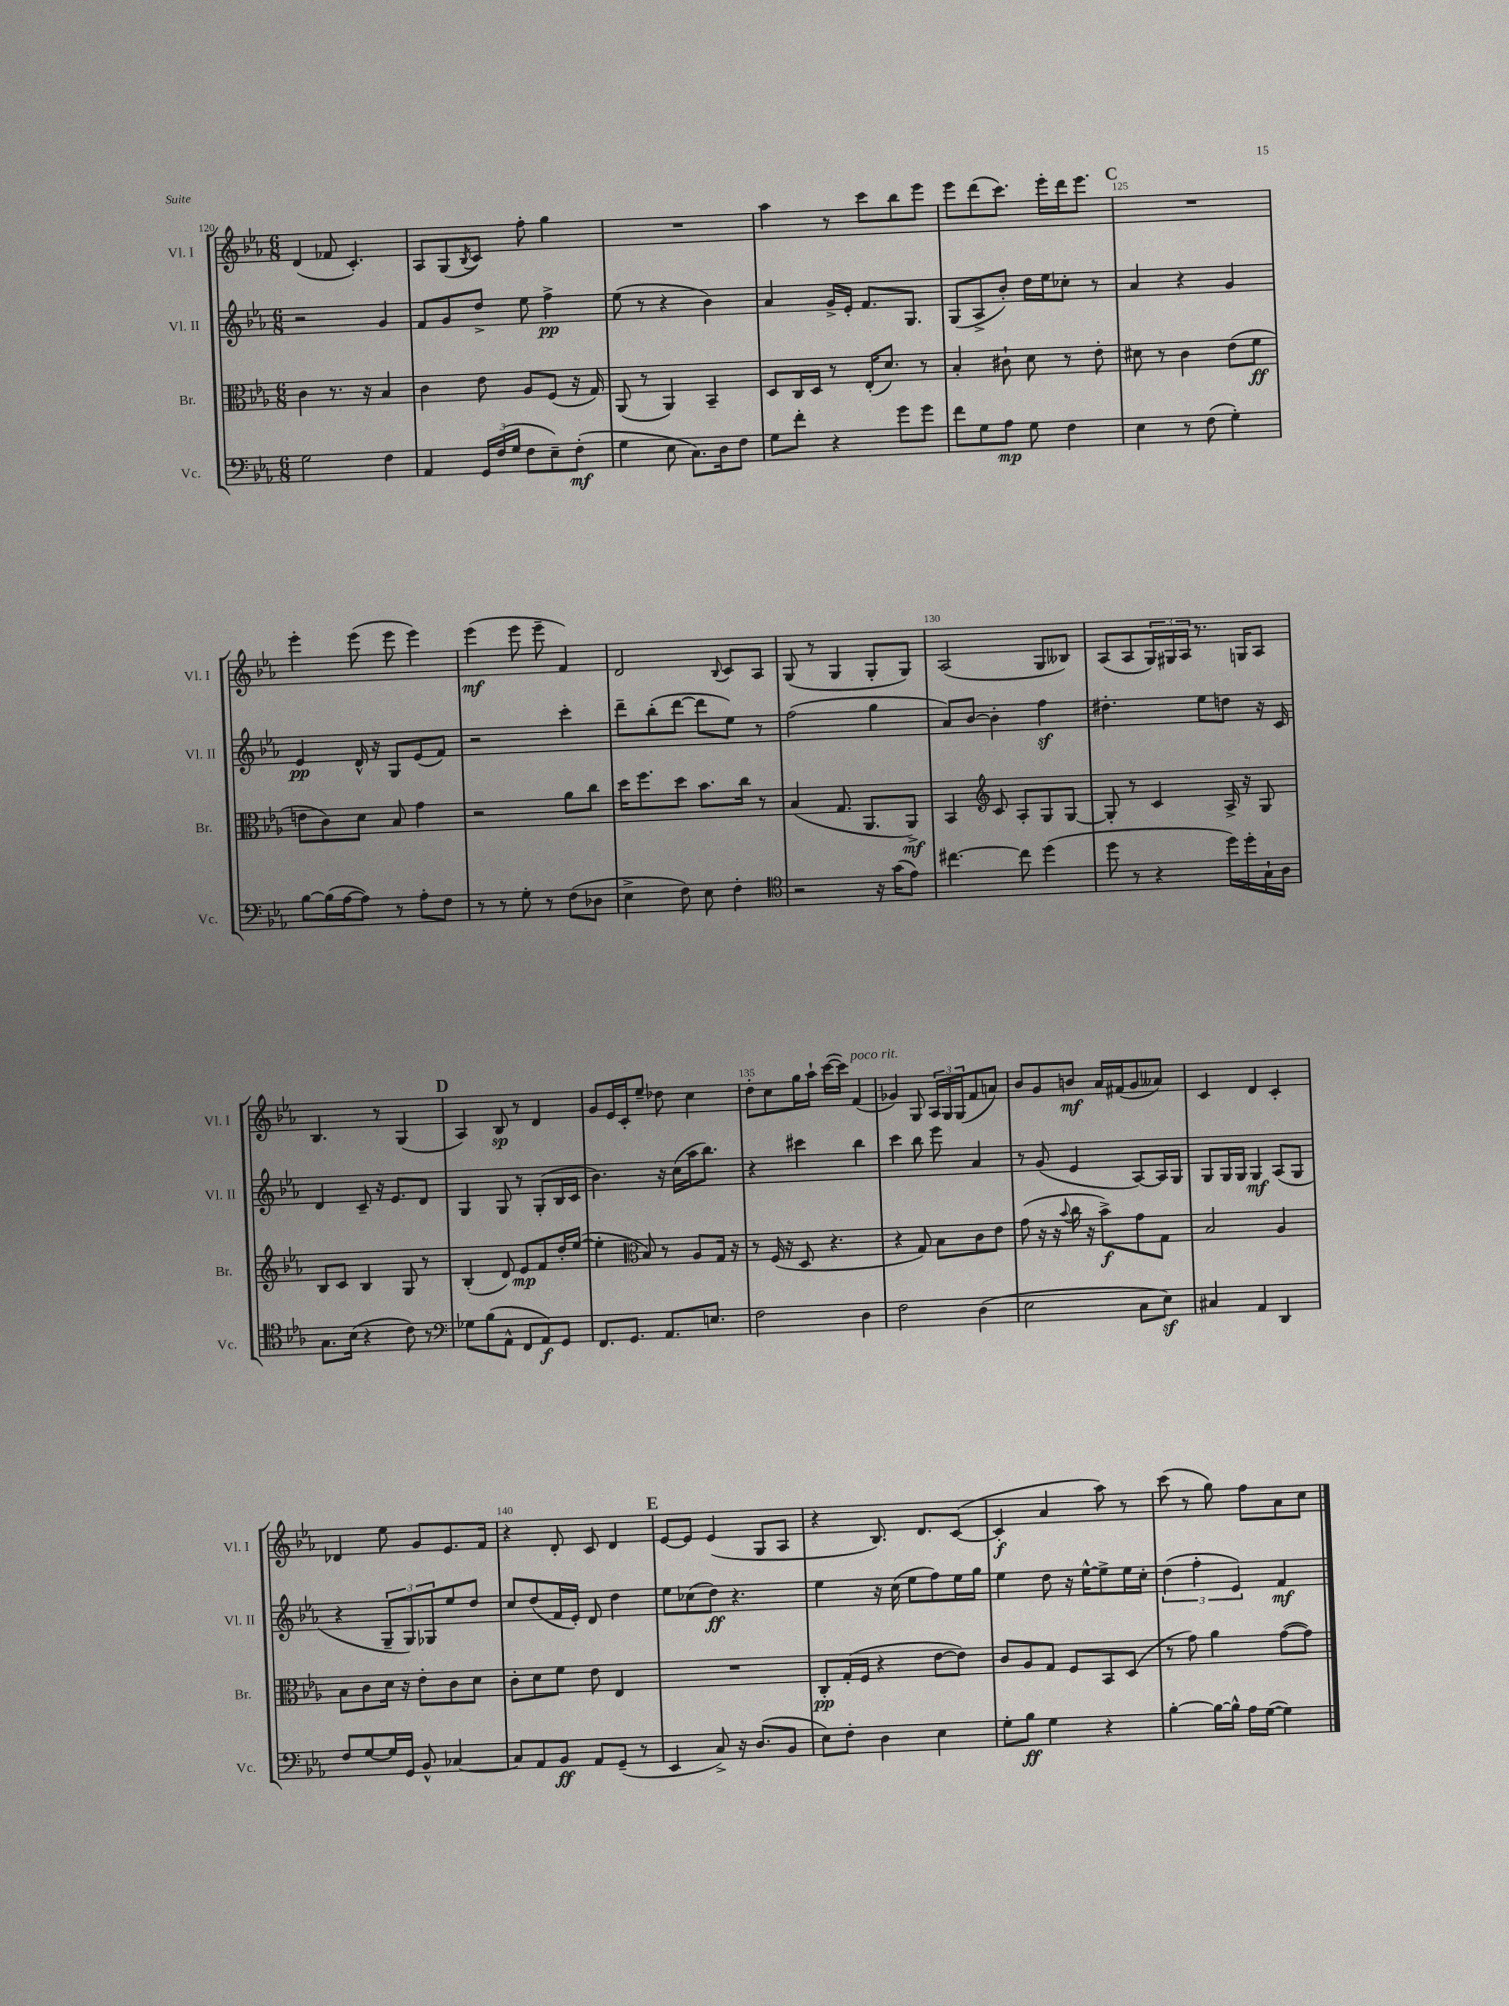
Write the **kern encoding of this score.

**kern	**kern	**kern	**kern
*staff4	*staff3	*staff2	*staff1
*clefF4	*clefC3	*clefG2	*clefG2
*k[b-e-a-]	*k[b-e-a-]	*k[b-e-a-]	*k[b-e-a-]
*M6/8	*M6/8	*M6/8	*M6/8
2G	4c	2r	(4d
.	8.r	.	8f-
.	.	.	4.c')
.	16r	.	.
4F	4B-	4g	.
=	=	=	=
4AA-	4c	8f	8A-
.	.	8g	(8G
.	.	.	8qB-
24GG	8e-	8dd^	8c)
(24F	.	.	.
24G	.	.	.
8F	8A-	8ee-	8ff'
8E-~)	(8F	4ff^	4gg
(8F'	16r	.	.
.	16G)	.	.
=	=	=	=
4G	(8AA-	(8ee-	2.r
.	8r	8r	.
8E-	4AA-)	4r	.
8.C)	.	.	.
.	4BB-~	4b-)	.
16D	.	.	.
8F	.	.	.
=	=	=	=
8G	8D	4a-	4aa-
8f'	16C	.	.
.	16D	.	.
4r	8r	16g^	8r
.	.	16e-'	.
.	(16E-'	8.f	8ccc
.	8.d)	.	.
8g	.	.	8bb-
.	.	8.G	.
8g	8r	.	8eee-
=	=	=	=
8f	4B-'	(8G	8eee-
8G	.	8A-^	(8ddd
8A-	8c#`	8b-')	8.ccc)
8G	8d	16dd	.
.	.	16ee-	16eee-'
4F	8r	8cc-'	16ddd
.	.	.	8.eee-
.	8e-'	8r	.
=	=	=	=
4E-	8d#	4a-	2.r
.	8r	.	.
8r	4c	4r	.
(8F	.	.	.
4G')	(8e-	4g	.
.	8f	.	.
=	=	=	=
[8B-	8e	4e-	4eee-'
(16B-]	8c)	.	.
[16A-	.	.	.
8A-])	8d	16d^^	(8eee-
.	.	16r	.
8r	8B-	8G	8eee-
8A-'	4g	(8e-	4eee-)
8F	.	8f)	.
=	=	=	=
8r	2r	2r	(4eee-
8r	.	.	.
8G'	.	.	8eee-
8r	.	.	8eee-~
(8F	8a-	4ccc'	4f)
8D-	8cc	.	.
=	=	=	=
4E-^	16dd	8ddd~	2d
.	8.ff	.	.
.	.	(8bb-'	.
8F)	8dd	[8ddd	.
8E-	8.b-	8ddd]	.
.	.	.	8qqB-
4F'	.	8ee-)	8c
.	16cc	.	.
.	8r	8r	8A-
=	=	=	=
*clefC4	*	*	*
2r	(4B-	(2ff	(8G
.	.	.	8r
.	8.G	.	4G
.	8.AA-	.	.
16r	.	4gg	8G'
(16g	.	.	.
8e-)	8AA-^)	.	8G)
=	=	=	=
[4.cc#	4BB-	8a-)	(2A-
.	.	[8b-	.
*	*clefG2	*	*
.	8c	4b-']	.
8cc#]	8A-'	.	.
(4dd	8G	4ff	8G
.	[8G	.	8B--)
=	=	=	=
8dd	8G']	4.dd#'	(8A-
8r	8r	.	8A-
4r	4c	.	24G)
.	.	.	24G#
.	.	.	24A-
.	.	8ee-	8.r
16dd)	16A-^	8dd	.
16dd'	16r	.	16G
16G`	8G	16r	8A-
16A-	.	16c	.
=	=	=	=
8.G	8B-	4d	4.B-
.	8c	.	.
(16B-	.	.	.
4r	4B-	8c~	.
.	.	16r	8r
.	.	8.e-	.
8c)	8G	.	(4G
8r	8r	8d	.
=	=	=	=
*clefF4	*	*	*
8G-	(4B-'	4G	4A-)
(8B-	.	.	.
8AA-^^	8d)	8G	8B-
8FF	8e-	8r	8r
8AA-)	8f	(8G'	4d
8GG	16dd'	16B-	.
.	([16ee-	16c	.
=	=	=	=
8.FF	4ee-']	4.b-)	8g
.	.	.	16e-
8.GG	.	.	16c'
*	*clefC3	*	*
.	8B-)	.	8ee-~
8.AA-	8r	16r	8dd-
.	.	(16cc	.
.	8A-	16aa-	4cc
8.E	.	8.bb-)	.
.	16G	.	.
.	16r	.	.
=	=	=	=
2F	8r	4r	8dd'
.	(16F	.	8cc
.	16r	.	.
.	8D	4ccc#	16gg
.	.	.	16aa-`
.	4.r	.	([16ccc
.	.	.	16ccc])
4D	.	4bb-	(4f
=	=	=	=
2F	4r	4ccc	4g-)
.	8G)	8bb-	8G
.	8B-	8eee-	24A-
.	.	.	24G
.	.	.	(24G
(4D	8c	4a-	8f
.	8e-	.	8a)
=	=	=	=
2E-	(8g	8r	8b-
.	16r	(8g	8g
.	16r	.	.
.	8qqb-	.	.
.	16cc	4e-	8b
.	16r	.	.
.	8b-^)	.	16a-
.	.	.	(16f#
8C	8g	[8A-)	8g
8E-)	8G	16A-]	8a--)
.	.	16G	.
=	=	=	=
4C#	2B-	8G	4c
.	.	16G	.
.	.	16G	.
4AA-	.	4G	4d
4DD	4A-	(8A-	4c'
.	.	8G	.
=	=	=	=
8F	8B-	4r	4d-
[8G	8c	.	.
16G]	16d	12G~	8ee-
16GG	16r	.	.
.	.	12G)	.
8BB-^^	8e-'	.	8g
.	.	12G-	.
[4C-	8c	8ee-	8.e-
.	8d	8dd	.
.	.	.	16f
=	=	=	=
8C-]	8c'	8cc	4r
8AA-	8d	(8dd	.
8BB-	8f	16f	8d'
.	.	16e-')	.
8AA-	8e-	8d	8c
(8GG~	4E-	4dd	4d
8r	.	.	.
=	=	=	=
4EE-	2.r	8ee-	[8e-
.	.	(8cc-	8e-]
8C^)	.	8dd)	(4e-
16r	.	4.r	.
(8.D	.	.	.
.	.	.	8G
8BB-	.	.	8A-
=	=	=	=
8E-)	8C'	4ee-	4r
8F'	(16G'	.	.
.	16F	.	.
4D	4r	16r	8.B-)
.	.	(16cc	.
.	.	8ee-	.
.	.	.	8.d
4E-	[8e-	8ff)	.
.	8e-])	16ee-	([8c
.	.	16gg	.
=	=	=	=
8G'	8c	4ee-	4c']
8B-	8A-	.	.
4G	8G	8dd	4a-
.	8F	16r	.
.	.	[16ee-^^	.
4r	8BB-	8ee-^]	8aa-)
.	(8D	16ee-	8r
.	.	16cc'	.
=	=	=	=
[4B-'	8r	(6dd	(8ccc
.	8g)	.	8r
.	.	6ff'	.
16B-_	4a-	.	8gg)
16B-^^]	.	.	.
.	.	6e-)	.
16A-	.	.	8ff
([16G	.	.	.
4G])	([8g	4f	8a-
.	8g])	.	8cc
==	==	==	==
*-	*-	*-	*-
